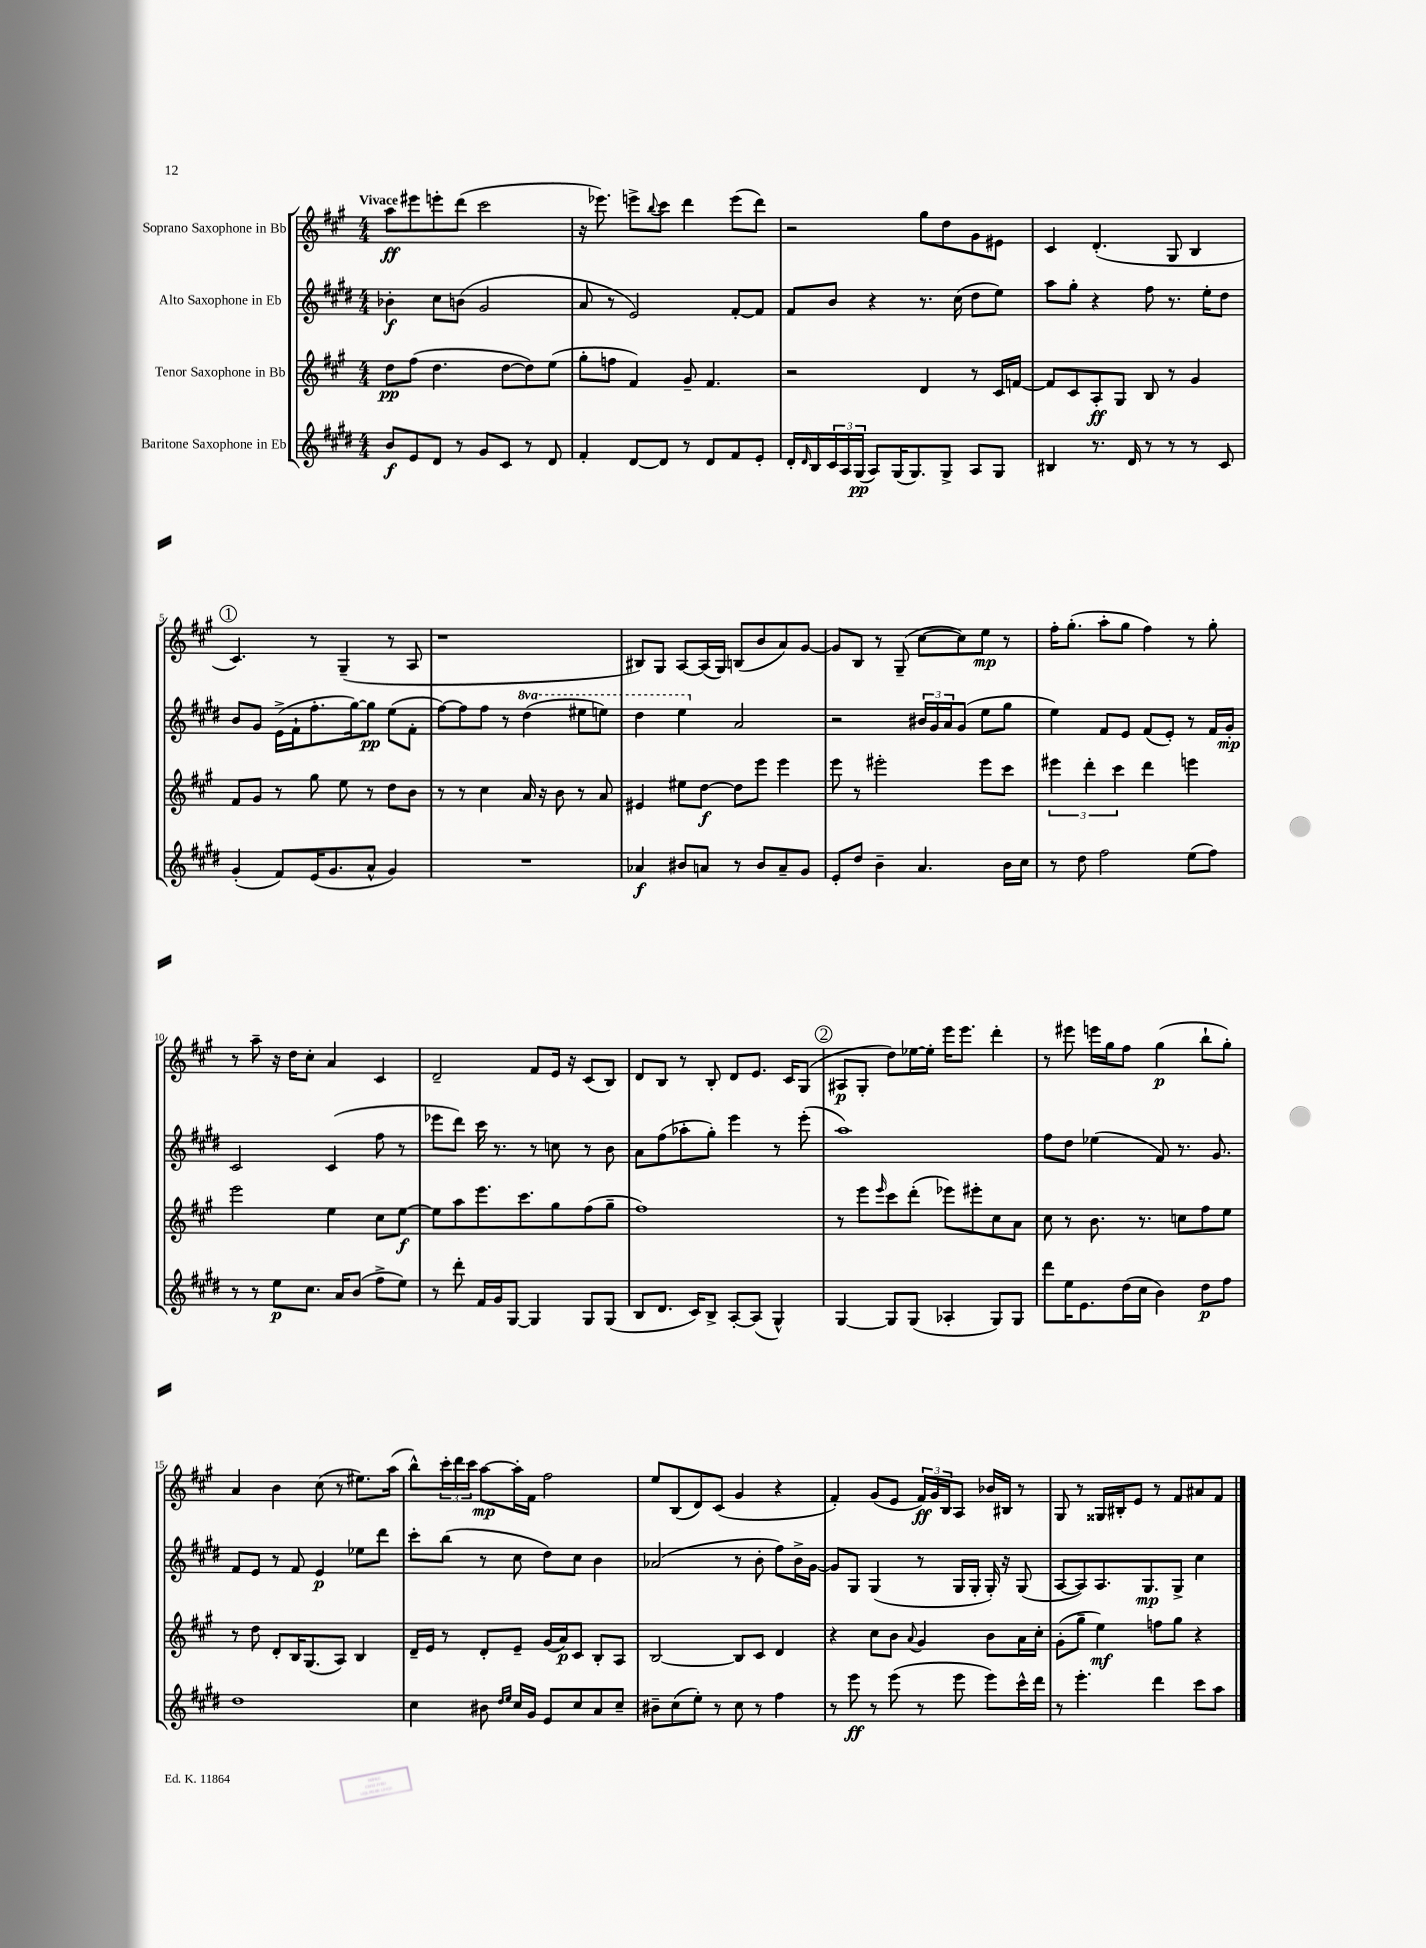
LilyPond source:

<<
\new StaffGroup <<
\new Staff = "s0" \with { instrumentName = "Soprano Saxophone in Bb" } {
    \clef treble \key a \major \numericTimeSignature \time 4/4 \tempo "Vivace"
    a''8\ff eis'''8 e'''8-. d'''8( cis'''2 |
    r16 ees'''8.) e'''8-> \appoggiatura { b''8 } cis'''8 d'''4 e'''8( d'''8) |
    r2 gis''8 d''8 gis'8 eis'8 |
    cis'4 d'4.-.( gis8 b4 |
    \mark \markup { \circle "1" } cis'4.) r8 gis4--( r8 a8 |
    r1 |
    bis8) gis8 a8~ a16( gis16) b8( b'8 a'8) gis'8~ |
    gis'8 b8 r8 gis8--( cis''8~ cis''8) e''8\mp r8 |
    fis''16-. gis''8.-.( a''8-. gis''8 fis''4) r8 gis''8-. |
    r8 a''8-- r16 d''16 cis''8-. a'4 cis'4 |
    d'2-- fis'8 e'16 r16 cis'8( b8) |
    d'8 b8 r8 b8-. d'8 e'8. cis'16 gis8( |
    \mark \markup { \circle "2" } ais8\p gis8-. d''8) ees''16~ ees''16-. e'''16 e'''8. d'''4-. |
    r8 eis'''8 e'''16 gis''16 fis''8 gis''4\p( b''8-! gis''8-.) |
    a'4 b'4 cis''8( r8 eis''8.) a''16( |
    b''8-^) \tuplet 3/2 { cis'''16-. d'''16 cis'''16 } a''8~\mp a''16-. fis'16 fis''2 |
    e''8 b8( d'8) cis'8( gis'4 r4 |
    fis'4-.) gis'8( e'8 \tuplet 3/2 { fis'16\ff) gis'16 b16 } a8 bes'16 bis16 r8 |
    gis8 r8 gisis16 bis16-. e'8 r8 fis'8 ais'8 fis'8 \bar "|." |
}
\new Staff = "s1" \with { instrumentName = "Alto Saxophone in Eb" } {
    \clef treble \key e \major \numericTimeSignature \time 4/4 \set Staff.ottavationMarkups = #ottavation-simple-ordinals
    bes'4-.\f cis''8 b'8( gis'2 |
    a'8 r8 e'2) fis'8~-. fis'8 |
    fis'8 b'8 r4 r8. cis''16( dis''8 e''8) |
    a''8 gis''8-. r4 fis''8 r8. e''16-. dis''8 |
    \mark \markup { \circle "1" } b'8 gis'8 e'16->( fis'16-! fis''8.-. gis''16~) gis''8\pp e''8( fis'8-. |
    fis''8~) fis''8 fis''8 r8 \ottava #1 dis'''4( eis'''8 e'''8) |
    dis'''4 e'''4 \ottava #0 a'2 |
    r2 \tuplet 3/2 { bis'16 gis'16 a'16 } gis'8( e''8 gis''8 |
    e''4) fis'8 e'8 fis'8( e'8-.) r8 fis'16 gis'16-.\mp |
    cis'2 cis'4( fis''8 r8 |
    ees'''8 dis'''8) cis'''16 r8. r8 c''8 r8 b'8 |
    a'8 fis''8( aes''8-. gis''8-.) e'''4 r8 e'''8-.( |
    \mark \markup { \circle "2" } a''1) |
    fis''8 dis''8 ees''4( fis'8) r8. gis'8. |
    fis'8 e'8 r8 fis'8 e'4\p ees''8 dis'''8 |
    cis'''8-. b''8( r8 cis''8 dis''8) cis''8 b'4 |
    aes'2( r8 b'8-. fis''8) b'16-> gis'16~ |
    gis'8 gis8 gis4( r8 gis16 gis16-. gis16-.) r16 gis8( |
    a8~ a8) a8. gis8.\mp gis8-> cis''4 \bar "|." |
}
\new Staff = "s2" \with { instrumentName = "Tenor Saxophone in Bb" } {
    \clef treble \key a \major \numericTimeSignature \time 4/4
    d''8\pp fis''8( d''4. d''8~ d''8) e''8( |
    gis''8-. f''8 fis'4) gis'8-- fis'4. |
    r2 d'4 r8 cis'16 f'16~ |
    f'8 cis'8 a8-.\ff gis8 b8 r8 gis'4 |
    \mark \markup { \circle "1" } fis'8 gis'8 r8 gis''8 e''8 r8 d''8 b'8 |
    r8 r8 cis''4 a'16 r16 b'8 r8 a'8 |
    eis'4 eis''8 d''8~\f d''8 e'''8 e'''4 |
    e'''8 r8 eis'''2-. eis'''8 cis'''8 |
    \tuplet 3/2 { eis'''4 d'''4-. cis'''4 } d'''4 e'''4 |
    e'''2 e''4 cis''8 e''8~\f |
    e''8 a''8 e'''8. cis'''8. gis''8 fis''8( gis''8-- |
    fis''1) |
    \mark \markup { \circle "2" } r8 e'''8 \grace { e'''16 } cis'''8 d'''8-.( ees'''8) eis'''8-. cis''8 a'8 |
    cis''8 r8 b'8. r8. c''8 fis''8 e''8 |
    r8 d''8 d'8-. b16 gis8.( a8) b4 |
    d'16-- e'16 r8 d'8-. e'8-- gis'16( a'16\p) cis'8 b8-. a8 |
    b2~ b8 cis'8 d'4 |
    r4 cis''8 b'8 \appoggiatura { a'8 } gis'4 b'8 a'16 cis''16-. |
    gis'8-.( gis''8-- e''4\mf) f''8 gis''8 r4 \bar "|." |
}
\new Staff = "s3" \with { instrumentName = "Baritone Saxophone in Eb" } {
    \clef treble \key e \major \numericTimeSignature \time 4/4
    b'8\f e'8 dis'8 r8 gis'8 cis'8 r8 dis'8 |
    fis'4-. dis'8~ dis'8 r8 dis'8 fis'8 e'8-. |
    dis'16-. \grace { dis'16 } b16 \tuplet 3/2 { cis'16 a16 gis16\pp( } a8) gis16( gis8.) gis8-> a8 gis8 |
    bis4 r8. dis'16 r8 r8 r8 cis'8 |
    \mark \markup { \circle "1" } gis'4-.( fis'8) e'16( gis'8. a'8-^ gis'4) |
    R1 |
    aes'4\f bis'8 a'8 r8 bis'8 a'8-- gis'8 |
    e'8-. dis''8 b'4-- a'4. b'16 cis''16 |
    r8 dis''8 fis''2 e''8( fis''8) |
    r8 r8 e''8\p cis''8. a'16 b'8( fis''8-> e''8) |
    r8 dis'''8-. fis'16 gis'16 gis8~ gis4 gis8 gis8( |
    b8 dis'8. cis'16) b8-> a8~-. a8( gis4-^) |
    \mark \markup { \circle "2" } gis4~ gis8 gis8( aes4-. gis8) gis8 |
    dis'''8 e''16 e'8. dis''16( cis''16 b'4) dis''8\p fis''8 |
    dis''1 |
    cis''4 bis'8 \grace { dis''16 e''16 } cis''16 gis'16 e'8 cis''8 a'8 cis''8-- |
    bis'8-- cis''8( e''8-.) r8 cis''8 r8 fis''4 |
    r8 e'''8\ff r8 e'''8( r8 e'''8 e'''8) cis'''16-^ dis'''16 |
    r8 e'''4.-. dis'''4 cis'''8 a''8 \bar "|." |
}
>>
>>
